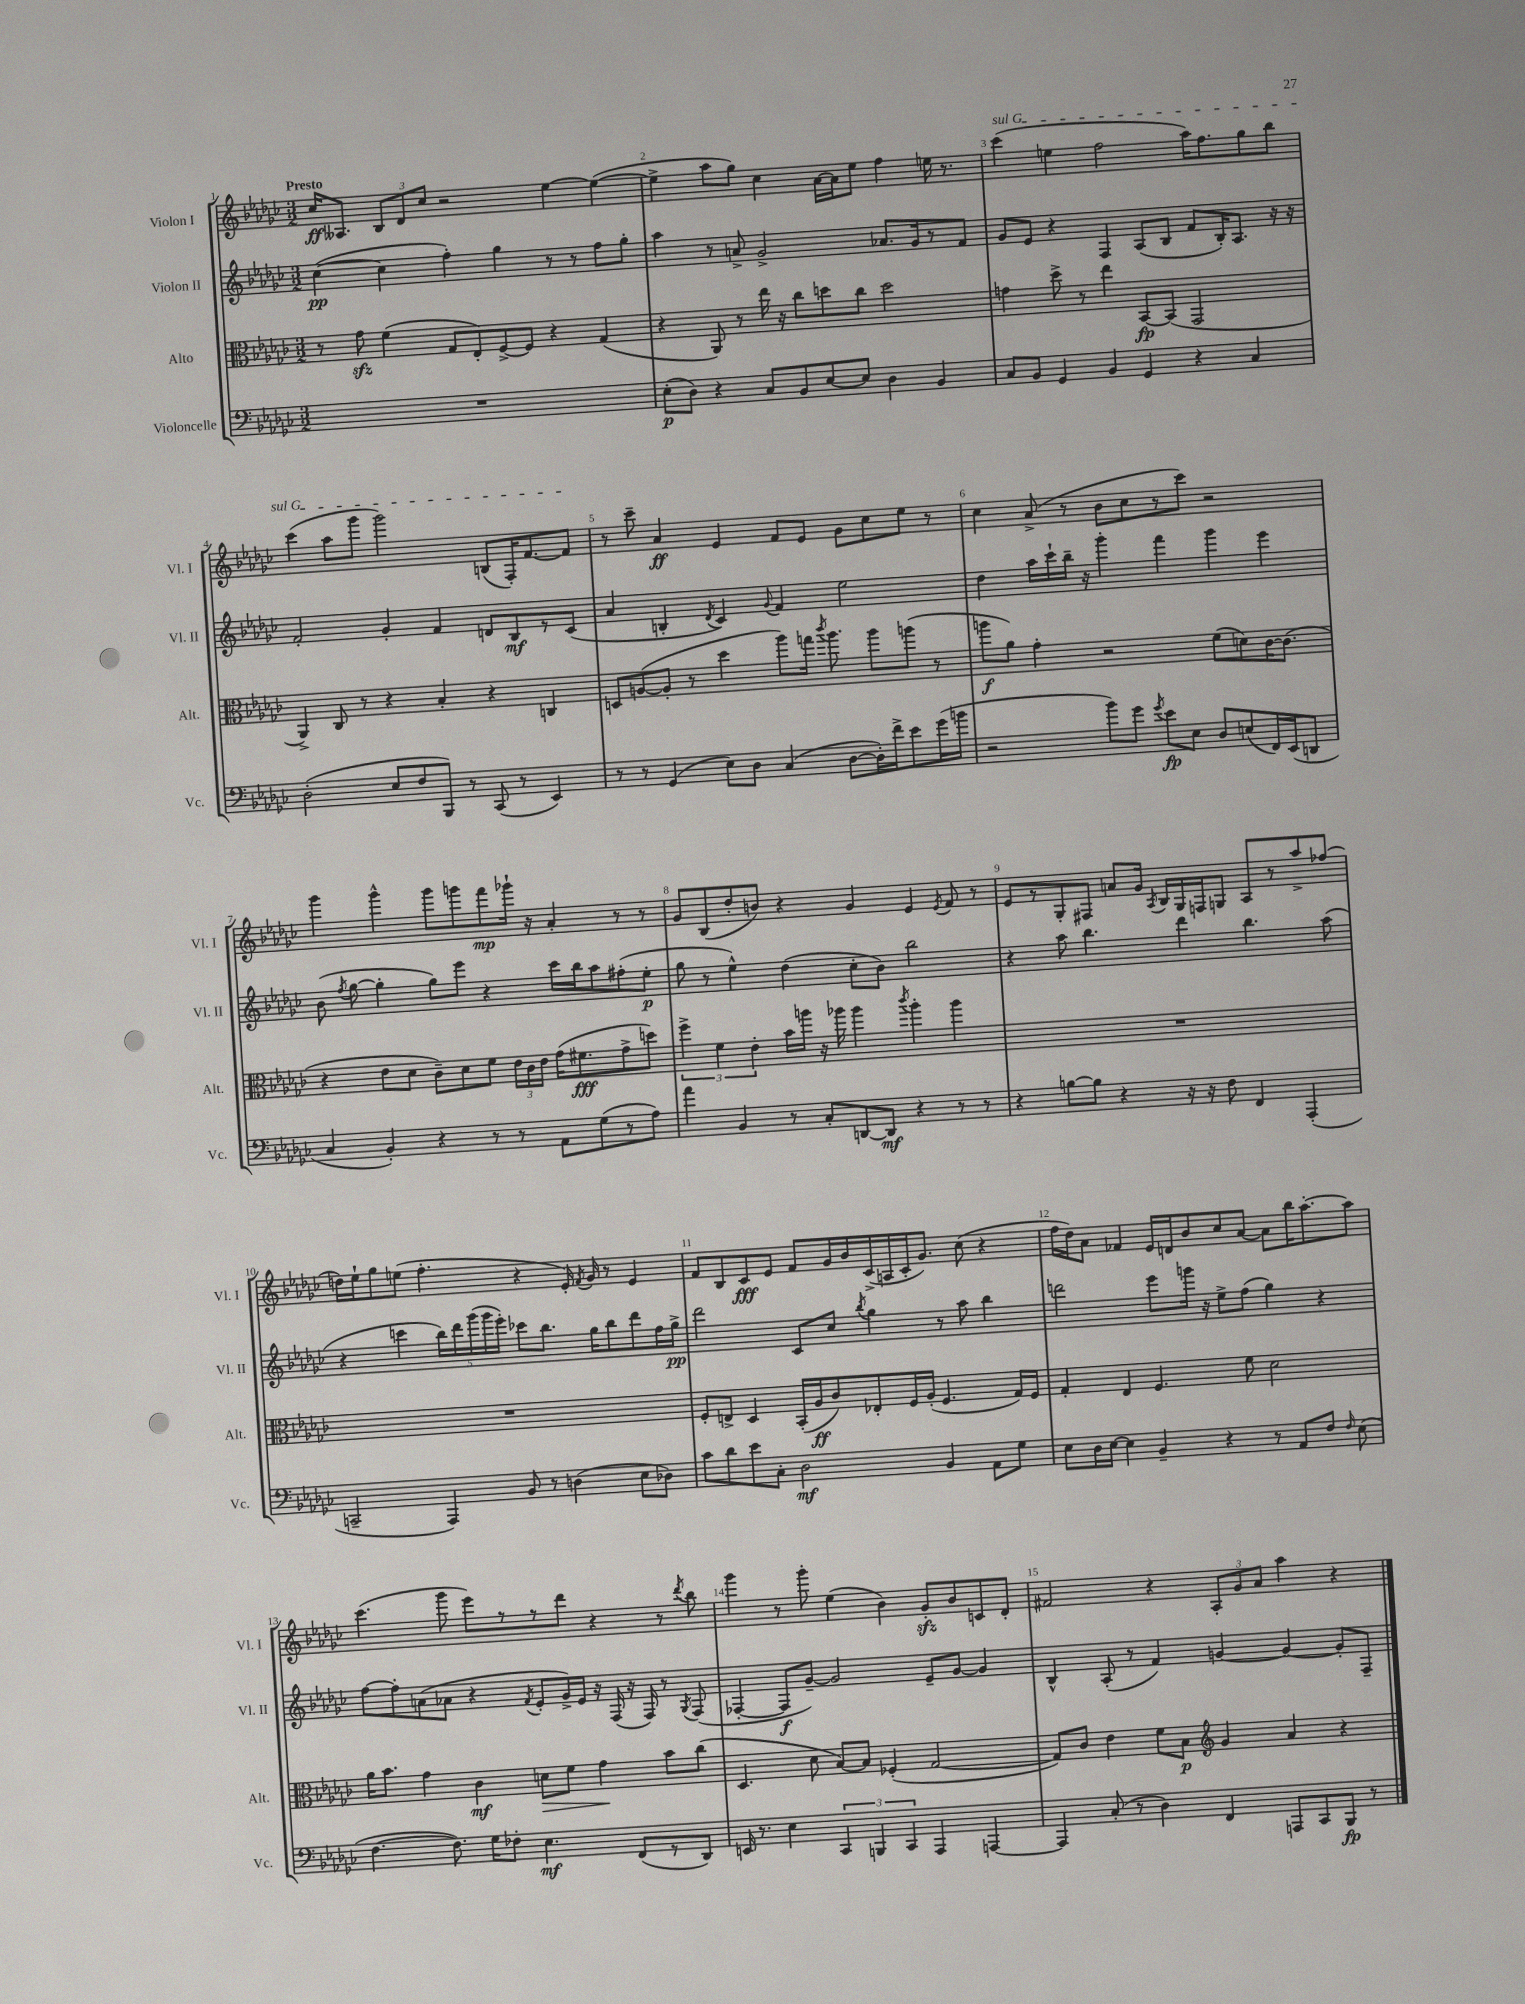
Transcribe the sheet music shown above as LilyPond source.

<<
\new StaffGroup <<
\new Staff = "s0" \with { instrumentName = "Violon I" shortInstrumentName = "Vl. I" } {
    \clef treble \key ges \major \numericTimeSignature \time 3/2 \tempo "Presto"
    \autoBeamOff ces''16[\ff aeses8.] \tuplet 3/2 { bes8[ des'8 ces''8] } r2 ees''4~ ees''4~( |
    ees''4-> aes''8[ ges''8]) ces''4 aes'16[~ aes'16 ees''8] f''4 e''16 r8. |
    \once \override TextSpanner.bound-details.left.text = \markup { \italic "sul G" } ces'''4\startTextSpan( e''4 f''2 aes''16[) f''8. ges''8 bes''8] |
    ces'''4( aes''8[ ges'''8] ges'''2) b8[( f16-.) f'8.~ f'8]\stopTextSpan |
    r8 ces'''8-- aes'4\ff ees'4 f'8[ ees'8] ges'8[ ces''8 ees''8] r8 |
    ces''4 aes'8->( r8 bes'8[ ces''8 r8 ces'''8]) r2 |
    ges'''4 ges'''4-^ ges'''8[ g'''8 f'''8\mp ges'''16]-! r16 aes'4-. r8 r8 |
    ges'8[ bes8( des''8-. b'8]) r4 ges'4 ees'4 \acciaccatura { ees'8 } f'8 r8 |
    ees'8[ r8 ges8-. fis8] a'8[ ges'16] \acciaccatura { aes8 } bes16[ ges16 f16 g8] aes8[ r8 aes''8-> fes''8]( |
    d''16[) ees''16-! ges''8 e''8]( f''4.-. r4 ees'16-.) \acciaccatura { f'8 } ges'16 r8 ees'4 |
    f'8[ bes8 ces'8\fff ees'8] f'8[ ges'16 bes'16 ces'16->( a16 ces'16-. ges'8.]) ces''8( r4 |
    f''16[ des''16) aes'8] fes'4 ees'16[ d'16 bes'8 ces''8 aes'8]~ aes'8[ bes''16 aes''8.~-. aes''8] |
    ces'''4.( ges'''8 ees'''8[) r8 r8 des'''8] r4 r8 \acciaccatura { des'''8 } bes''8 |
    ges'''4 r8 ges'''8-. ees''4( bes'4) ges'8[-.\sfz bes'8 c'8 des'8]-. |
    fis'2 r4 \tuplet 3/2 { aes8[-. ges'8 aes'8] } aes''4 r4 \bar "|." |
}
\new Staff = "s1" \with { instrumentName = "Violon II" shortInstrumentName = "Vl. II" } {
    \clef treble \key ges \major \numericTimeSignature \time 3/2
    \autoBeamOff ces''4~\pp( ces''4 f''4-.) ges''4 r8 r8 f''8[ ges''8]-. |
    aes''4 r8 a'8-> ges'2-> aes'8.[ ges'16 r8 f'8] |
    ges'8[ ees'8] r4 f4 aes8[( bes8] f'8[ bes16-.) aes8.] r16 r16 |
    f'2-. ges'4-. f'4 d'8[ bes8\mf r8 ces'8]( |
    aes'4 b4-. \acciaccatura { des'8 } ces'4) \appoggiatura { ges'8 } f'4 ees''2 |
    des''4 aes''16[ ces'''16-! bes''16]-- r16 ges'''4-. f'''4 ges'''4 ees'''4 |
    bes'8( \acciaccatura { f''8 } ges''8~ ges''4-. ges''8[) ees'''8] r4 ces'''16[ bes''16 aes''8 fis''8-.( ees''8]-.\p |
    ges''8 r8 ees''4-^) des''4( ces''8[-. bes'8]) bes''2 |
    r4 aes''8 bes''4. des'''4 bes''4. aes''8( |
    r4 c'''4 \tuplet 5/4 { bes''16[) des'''16 ges'''16( ges'''16 ees'''16]-.) } ces'''8[ bes''8.] ges''16[ bes''8 des'''8 f''16 ges''16]->\pp |
    des'''2 ces'8[ ces''8] \acciaccatura { bes''8 } ges''4 r8 aes''8 bes''4 |
    d'''2 ees'''8[ g'''16] r16 ees''8[-> f''8]( ges''4) r4 |
    f''8[~ f''8-. a'8( aes'8] r4 \acciaccatura { f'8 } ees'8[-. ges'16->) ees'16] r16 f16( r16 f16) r8 \acciaccatura { ges8 } f8( |
    fes4~-. fes8[\f ges'8]~--) ges'2 ees'8[-- ges'8]~ ges'4 |
    bes4-^ aes8-.( r8 f'4) g'4~ g'4~ g'8[-. f8]-- \bar "|." |
}
\new Staff = "s2" \with { instrumentName = "Alto" shortInstrumentName = "Alt." } {
    \clef alto \key ges \major \numericTimeSignature \time 3/2
    \autoBeamOff r8 ges'8\sfz f'4( ges8[ ees8-.) f8~-> f8] r4 ges4( |
    r4 aes,8) r8 ees''16 r16 ces''8[ d''8 ces''8] d''2 |
    g'4 des''8-> r8 ees''4 bes,8[~\fp bes,8]( ges,2 |
    aes,4->) ces8 r8 r4 bes4-. r4 c4 |
    d8[ a8~( a8]-. r8 des''4 aes''8[) g''16] \acciaccatura { ces'''8 } aes''8. aes''8[ a''8]( r8 |
    a''8[\f aes'8]) ges'4-. r2 f'8[( d'8) ces'16~ ces'8.]( |
    r4 ees'8[ des'8] ces'8[--) des'8 f'8] \tuplet 3/2 { ees'16[ ces'16 ees'16] } ges'16[( fis'8.\fff ges'8-> d''8]) |
    \tuplet 3/2 { f''4-> f'4 ees'4-. } bes'16[ a''16] r16 aes''16 aes''4 \acciaccatura { ces'''8 } aes''4-. aes''4 |
    R1. |
    R1. |
    f8[-. e8]-> des4 bes,16[-.( aes16\ff ces'8) ees8-. f16 aes16]-.( f4. ges16[) f16] |
    ges4-. ees4 f4. f'8 des'2 |
    aes'16[ bes'8.] ges'4 ces'4\mf d'8[\> f'8] ges'4\! bes'8[ ces''8]( |
    des4. des'8 bes8[~) bes8] fes4-.( ges2~ |
    ges8[) ces'8] ees'4 f'8[ bes8]\p \clef treble ges'4 aes'4 r4 \bar "|." |
}
\new Staff = "s3" \with { instrumentName = "Violoncelle" shortInstrumentName = "Vc." } {
    \clef bass \key ges \major \numericTimeSignature \time 3/2
    \autoBeamOff R1. |
    ees8[-.\p( des8]) r4 ces8[ bes,8 ees8~ ees8] des4 bes,4 |
    ces8[ bes,8] ges,4 bes,4 ges,4 r4 ces4 |
    des2-.( ees8[ f8 bes,,8]) r8 ces,8( r8 ees,4) |
    r8 r8 ges,4( ees8[) des8] ces4( des8[~ des16-.) f'16-> ees'8 ges'16( b'16] |
    r2 bes'8[) ges'8] \acciaccatura { ges'8 } ees'8[\fp ees8] des8[ e8( f,16) ees,16( d,8] |
    ces4 bes,4-.) r4 r8 r8 aes,8[ ges8( r8 aes8]) |
    aes'4 bes,4 r8 ces8[-. d,8~ d,8]\mf r4 r8 r8 |
    r4 b8[~ b8] r4 r16 r16 f8 f,4 aes,,4-.( |
    c,2-- aes,,4) bes,8 r8 d4( ees8[ des8]) |
    ces'8[ des'8 ees'8 ces8]-. des2\mf bes,4 aes,8[ ges8] |
    ees8[ des16 ees16]~ ees4 bes,4-- r4 r8 aes,8[ f8] \grace { f16 } ees8( |
    f4.~ f8.) ges16[ fes8]-. ees4.\mf f,8[( r8 des,8]) |
    e,16 r8. ees4 \tuplet 3/2 { ces,4 b,,4 ces,4 } aes,,4 a,,4~ |
    a,,4 ces8-.( r8 des4) f,4 a,,8[ ces,8 bes,,8]\fp r8 \bar "|." |
}
>>
>>
\layout { \context { \Score \override BarNumber.break-visibility = ##(#f #t #t) barNumberVisibility = #all-bar-numbers-visible } }
